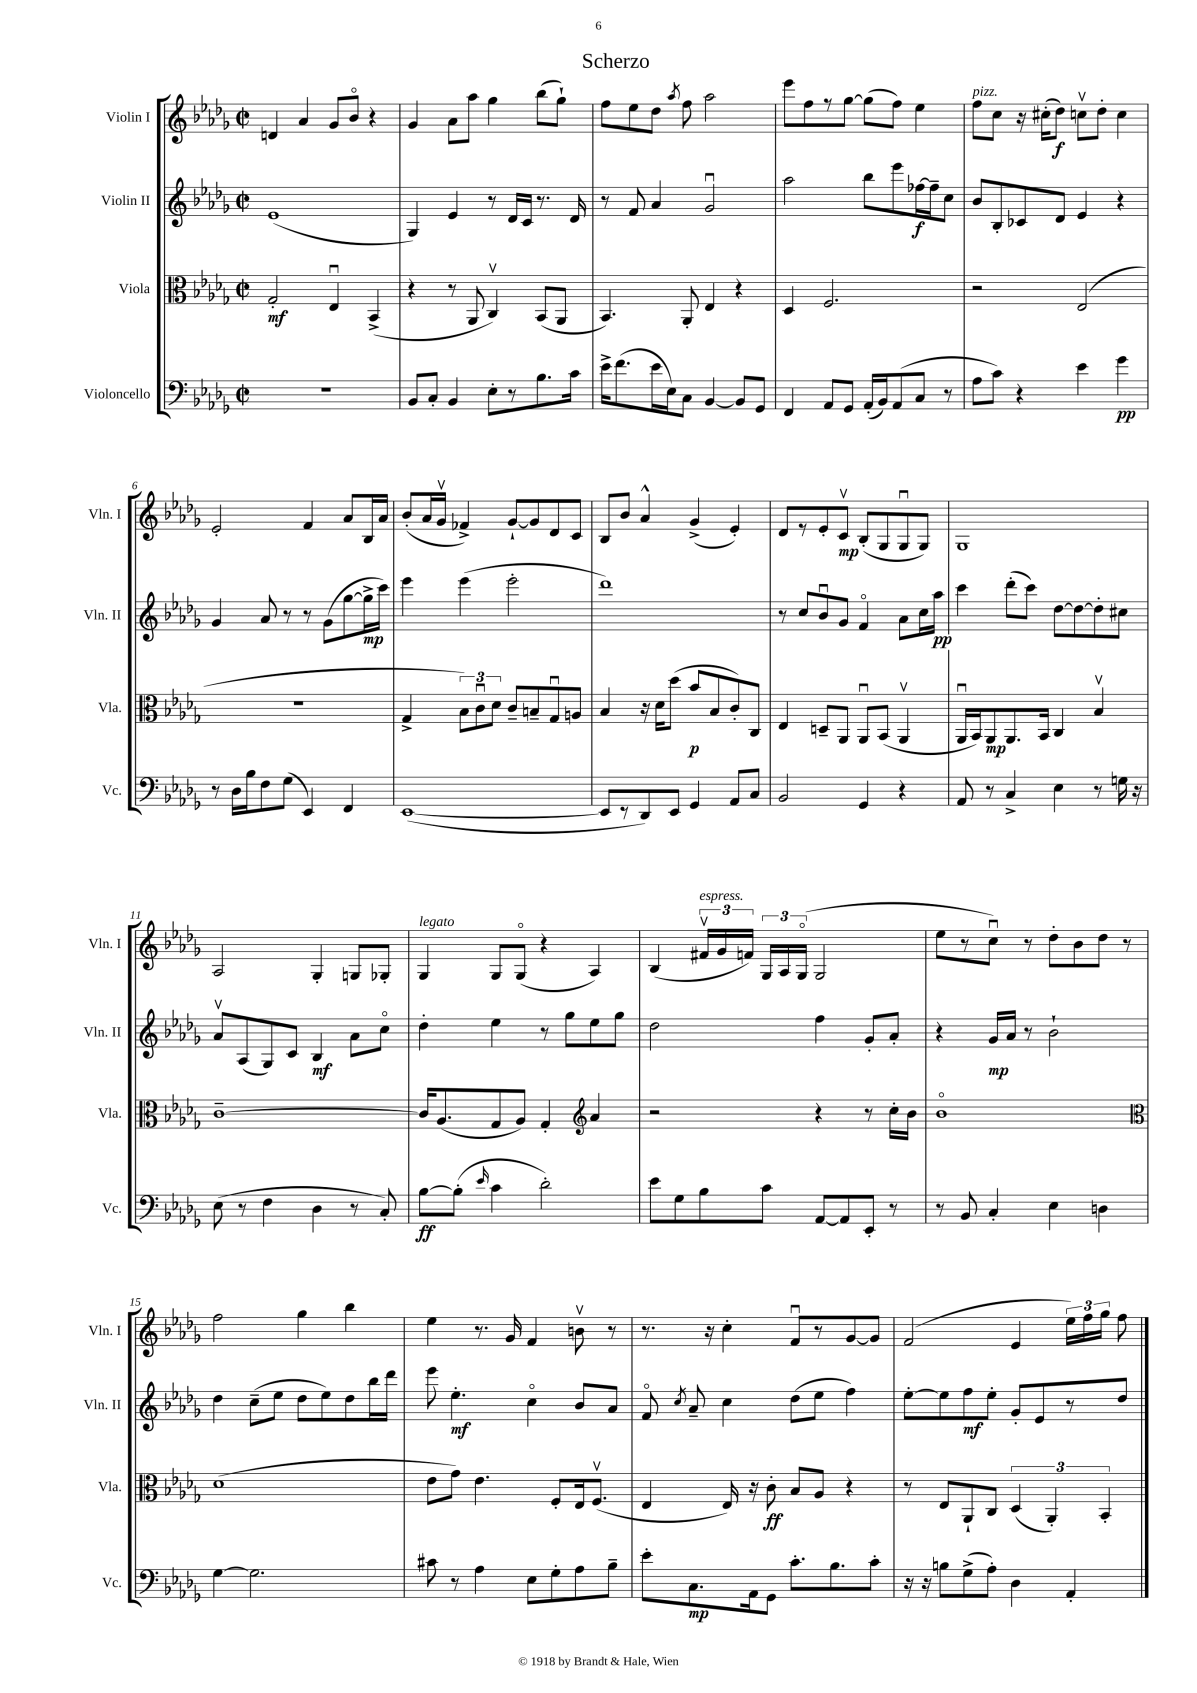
\header { title = "Scherzo" }
<<
\new StaffGroup <<
\new Staff = "s0" \with { instrumentName = "Violin I" shortInstrumentName = "Vln. I" } {
    \clef treble \key des \major \defaultTimeSignature \time 2/2
    \autoBeamOff d'4 aes'4 ges'8[ bes'8]\flageolet r4 |
    ges'4 aes'8[ aes''8] ges''4 bes''8[( ges''8]-!) |
    f''8[ ees''8 des''8] \acciaccatura { aes''8 } f''8 aes''2 |
    ees'''8[ f''8 r8 ges''8]~ ges''8[( f''8]) ees''4 |
    f''8[^\markup { \italic "pizz." } c''8] r16 cis''16[-.( des''8]\f) c''8[\upbow des''8]-. c''4 |
    ees'2-. f'4 aes'8[ bes16 aes'16] |
    bes'8[-.( aes'16 ges'16]\upbow fes'4->) ges'8[~-! ges'8 des'8 c'8] |
    bes8[ bes'8] aes'4-^ ges'4->( ees'4-.) |
    des'8[ r8 ees'8-. c'8]\upbow\mp bes8[-.( ges8 ges8\downbow ges8]) |
    ges1 |
    aes2 ges4-. g8[ ges8]-. |
    ges4^\markup { \italic "legato" } ges8[ ges8]\flageolet( r4 aes4) |
    bes4( \tuplet 3/2 { fis'16[\upbow^\markup { \italic "espress." } ges'16 f'16]) } \tuplet 3/2 { ges16[ aes16 ges16]\flageolet( } ges2 |
    ees''8[ r8 c''8]\downbow) r8 des''8[-. bes'8 des''8] r8 |
    f''2 ges''4 bes''4 |
    ees''4 r8. ges'16 f'4 b'8\upbow r8 |
    r8. r16 c''4-. f'8[\downbow r8 ges'8~ ges'8] |
    f'2( ees'4 \tuplet 3/2 { ees''16[) f''16 ges''16] } f''8 \bar "|." |
}
\new Staff = "s1" \with { instrumentName = "Violin II" shortInstrumentName = "Vln. II" } {
    \clef treble \key des \major \defaultTimeSignature \time 2/2
    \autoBeamOff ees'1( |
    ges4) ees'4 r8 des'16[ c'16] r8. des'16 |
    r8 f'8 aes'4 ges'2\downbow |
    aes''2 bes''8[ ees'''8 fes''16~\f fes''16-- c''8] |
    bes'8[ bes8-. ces'8 des'8] ees'4 r4 |
    ges'4 aes'8 r8 r8 ges'8[( ges''8~ ges''16->\mp c'''16]) |
    ees'''4 ees'''4( ees'''2-. |
    des'''1) |
    r8 c''8[ bes'8\downbow ges'8] f'4\flageolet aes'8[ c''16 aes''16]\pp |
    c'''4 des'''8[-.( c'''8]) des''8[~ des''8~ des''8-. cis''8] |
    aes'8[\upbow aes8( ges8) c'8] bes4\mf aes'8[ c''8]\flageolet |
    des''4-. ees''4 r8 ges''8[ ees''8 ges''8] |
    des''2 f''4 ges'8[-. aes'8]-. |
    r4 ges'16[\mp aes'16] r8 bes'2-! |
    des''4 c''8[--( ees''8] des''8[ ees''8) des''8 bes''16 des'''16] |
    ees'''8 ees''4.-.\mf c''4\flageolet bes'8[ aes'8] |
    f'8\flageolet \acciaccatura { c''8 } aes'8-- c''4 des''8[( ees''8] f''4) |
    ees''8[~-. ees''8 f''8\mf ees''8]-. ges'8[-. ees'8 r8 des''8] \bar "|." |
}
\new Staff = "s2" \with { instrumentName = "Viola" shortInstrumentName = "Vla." } {
    \clef alto \key des \major \defaultTimeSignature \time 2/2
    \autoBeamOff ges2-.\mf ees4\downbow bes,4->( |
    r4 r8 aes,8 c4\upbow) bes,8[( aes,8] |
    bes,4.) aes,8-. ees4 r4 |
    des4 f2. |
    r2 ees2( |
    r1 |
    ges4-> \tuplet 3/2 { bes8[) c'8\downbow des'8] } c'8[-- b8-- ges8\downbow a8] |
    bes4 r16 des'16[ des''8]( bes'8[\p bes8 c'8-.) c8] |
    ees4 d8[-- aes,8] aes,8[\downbow bes,8]( aes,4\upbow |
    aes,16[\downbow bes,16) aes,8\mp aes,8. bes,16] c4 bes4\upbow |
    c'1~-- |
    c'16[ aes8.( ges8 aes8]) ges4-. \clef treble aes'4 |
    r2 r4 r8 c''16[-. bes'16] |
    bes'1\flageolet |
    \clef alto des'1( |
    ees'8[ ges'8]) ees'4. f8[-. ees16 f8.]\upbow( |
    ees4 ees16) r16 c'8-.\ff bes8[ aes8] r4 |
    r8 ees8[ aes,8-! c8] \tuplet 3/2 { des4( aes,4-.) bes,4-. } \bar "|." |
}
\new Staff = "s3" \with { instrumentName = "Violoncello" shortInstrumentName = "Vc." } {
    \clef bass \key des \major \defaultTimeSignature \time 2/2
    \autoBeamOff R1 |
    bes,8[ c8]-. bes,4 ees8[-. r8 bes8. c'16] |
    ees'16[-> f'8.( ees'16 ees16) c8] bes,4~ bes,8[ ges,8] |
    f,4 aes,8[ ges,8] aes,16[-.( bes,16) aes,8( c8] r8 |
    aes8[ c'8]) r4 ees'4 ges'4\pp |
    r8 des16[ bes16 f8 ges8]( ees,4) f,4 |
    ees,1~( |
    ees,8[ r8 des,8) ees,8] ges,4 aes,8[ c8] |
    bes,2 ges,4 r4 |
    aes,8 r8 c4-> ees4 r8 g16 r16 |
    ees8( r8 f4 des4 r8 c8-.) |
    bes8[~\ff bes8]-.( \grace { ees'16 } c'4 des'2-.) |
    ees'8[ ges8 bes8 c'8] aes,8[~ aes,8 ees,8]-. r8 |
    r8 bes,8 c4-. ees4 d4 |
    ges4~ ges2. |
    cis'8 r8 aes4 ees8[ ges8-. aes8 bes8]-- |
    ees'8[-. c8.\mp aes,16 ges,8] c'8.[-. bes8. c'8]-. |
    r16 r16 b8[ ges8->( aes8]-.) des4 aes,4-. \bar "|." |
}
>>
>>
